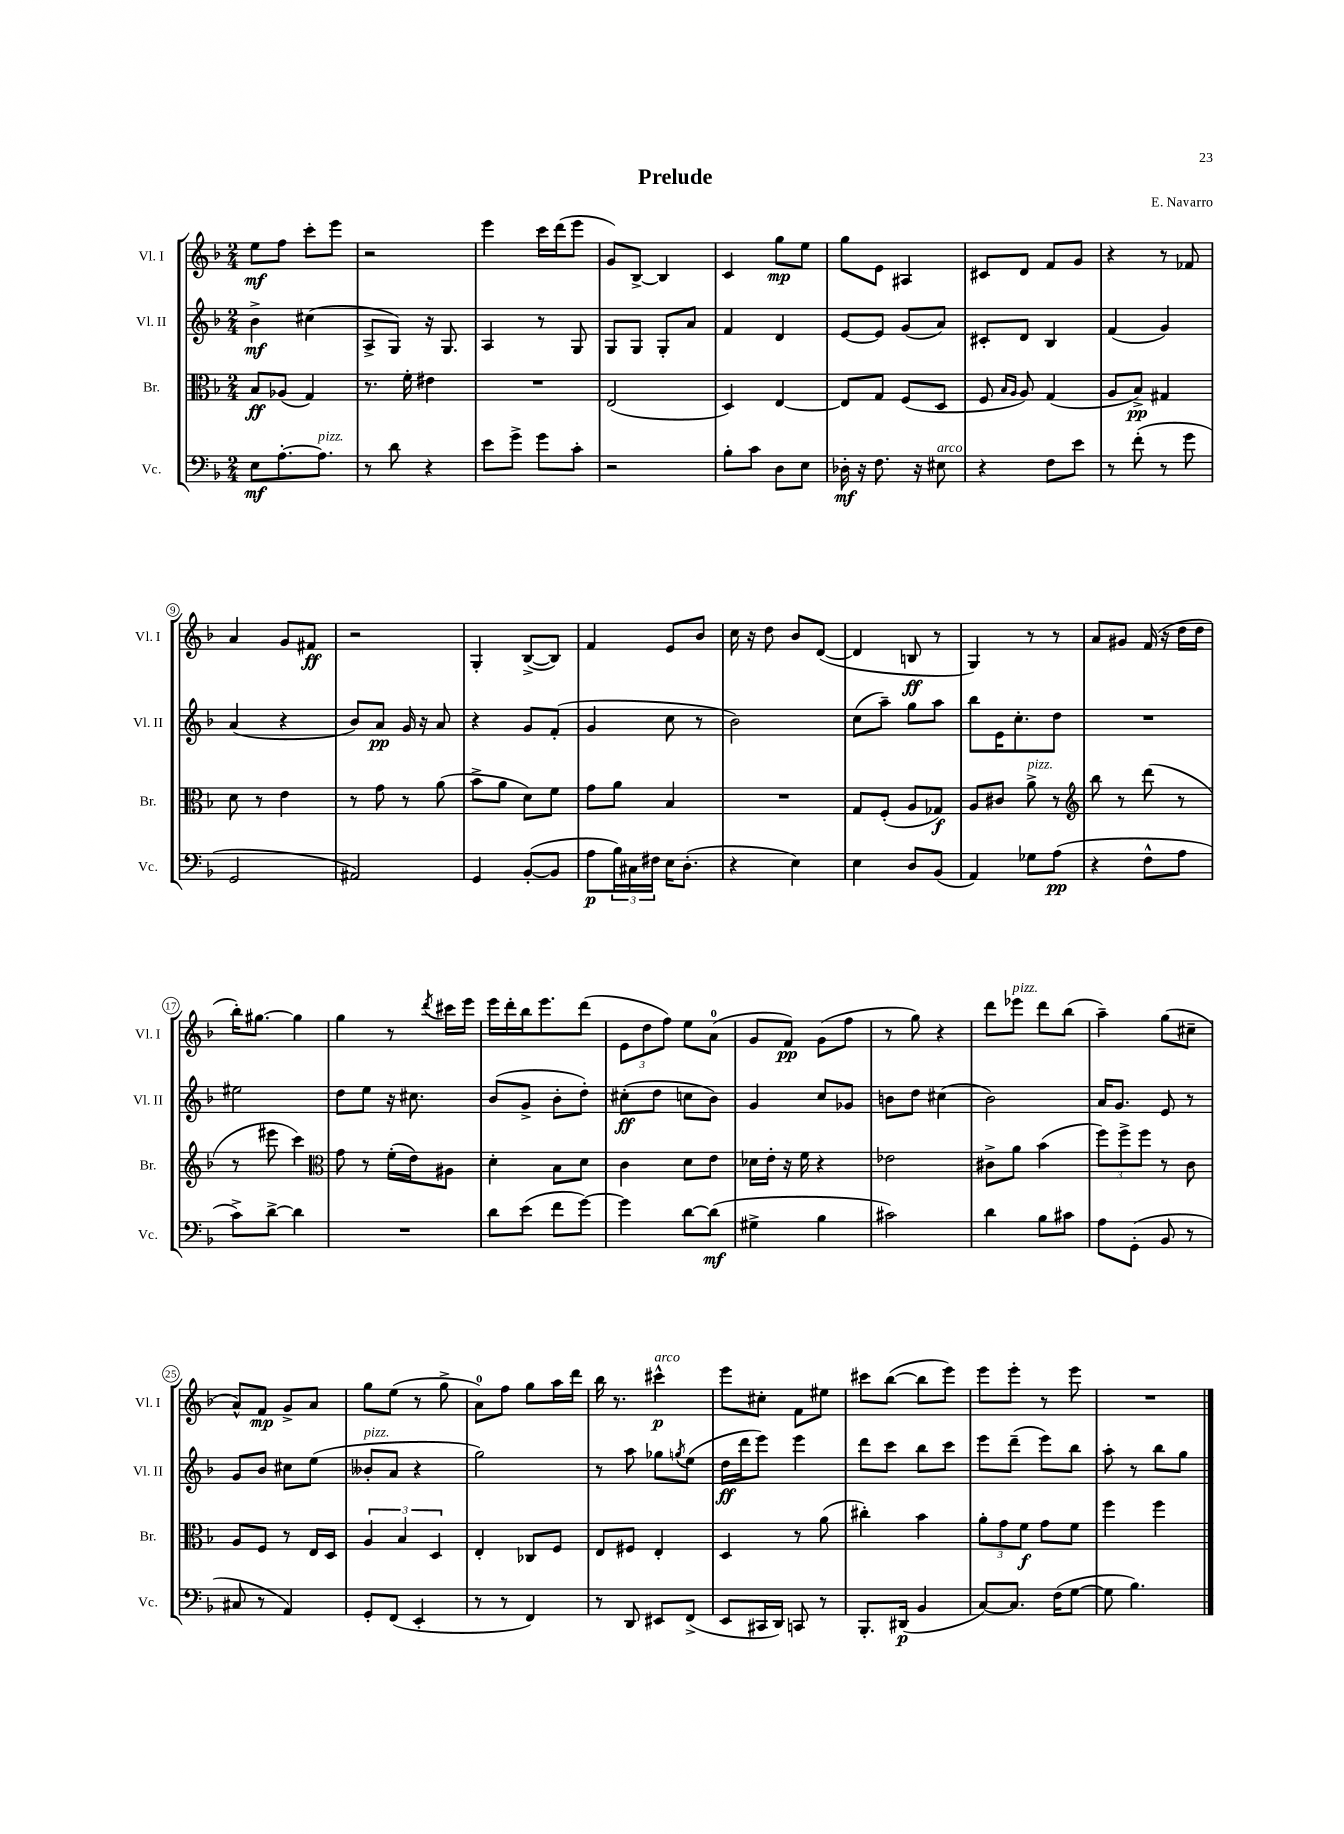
\header { title = "Prelude" composer = "E. Navarro" }
<<
\new StaffGroup <<
\new Staff = "s0" \with { instrumentName = "Vl. I" shortInstrumentName = "Vl. I" } {
    \clef treble \key f \major \numericTimeSignature \time 2/4
    e''8\mf f''8 c'''8-. e'''8 |
    r2 |
    e'''4 c'''16 d'''16( e'''8 |
    g'8) bes8~-> bes4 |
    c'4 g''8\mp e''8 |
    g''8 e'8 ais4 |
    cis'8 d'8 f'8 g'8 |
    r4 r8 fes'8 |
    a'4 g'8 fis'8\ff |
    r2 |
    g4-. bes8~->( bes8) |
    f'4 e'8 bes'8 |
    c''16 r16 d''8 bes'8 d'8~( |
    d'4 b8\ff r8 |
    g4) r8 r8 |
    a'8 gis'8 f'16( r16 d''16 d''16 |
    bes''16-.) gis''8.~ gis''4 |
    g''4 r8 \acciaccatura { d'''8 } cis'''16 e'''16 |
    e'''16 d'''16-. bes''16 e'''8. d'''8( |
    \tuplet 3/2 { e'8 d''8 f''8) } e''8 a'8-0( |
    g'8 f'8\pp) g'8( f''8 |
    r8 g''8) r4 |
    d'''8 ees'''8^\markup { \italic "pizz." } d'''8 bes''8( |
    a''4--) g''8( cis''8-- |
    a'8-^) f'8\mp g'8-> a'8 |
    g''8 e''8( r8 g''8-> |
    a'8-0) f''8 g''8 a''16 d'''16 |
    bes''16 r8. cis'''4-^\p^\markup { \italic "arco" } |
    e'''8 cis''8-. f'8 eis''8 |
    cis'''8 bes''8~( bes''8 e'''8) |
    e'''8 e'''8-. r8 e'''8 |
    R2 \bar "|." |
}
\new Staff = "s1" \with { instrumentName = "Vl. II" shortInstrumentName = "Vl. II" } {
    \clef treble \key f \major \numericTimeSignature \time 2/4
    bes'4->\mf cis''4( |
    a8-> g8) r16 g8. |
    a4 r8 g8 |
    g8 g8 g8-. a'8 |
    f'4 d'4 |
    e'8~ e'8 g'8( a'8) |
    cis'8-. d'8 bes4 |
    f'4( g'4) |
    a'4( r4 |
    bes'8) a'8\pp g'16 r16 a'8 |
    r4 g'8 f'8-.( |
    g'4 c''8 r8 |
    bes'2) |
    c''8( a''8--) g''8 a''8 |
    bes''8 e'16 c''8.-. d''8 |
    R2 |
    eis''2 |
    d''8 e''8 r16 cis''8. |
    bes'8( g'8-> bes'8-. d''8-.) |
    cis''8-.\ff( d''8 c''8 bes'8) |
    g'4 c''8 ges'8 |
    b'8 d''8 cis''4( |
    bes'2) |
    a'16 g'8. e'8 r8 |
    g'8 bes'8 cis''8 e''8( |
    beses'8-.^\markup { \italic "pizz." } a'8 r4 |
    g''2) |
    r8 a''8 ges''8 \acciaccatura { g''8 } e''8( |
    d''16\ff d'''16 e'''8) e'''4 |
    d'''8 c'''8 bes''8 c'''8 |
    e'''8 d'''8--( e'''8) bes''8 |
    a''8-. r8 bes''8 g''8 \bar "|." |
}
\new Staff = "s2" \with { instrumentName = "Br." shortInstrumentName = "Br." } {
    \clef alto \key f \major \numericTimeSignature \time 2/4
    bes8\ff aes8( g4) |
    r8. f'16-. eis'4 |
    R2 |
    e2( |
    d4) e4~ |
    e8 g8 f8( d8 |
    f8 \grace { bes16 a16 } a8) g4( |
    a8 bes8->\pp) gis4 |
    d'8 r8 e'4 |
    r8 g'8 r8 a'8( |
    bes'8-> a'8 d'8) f'8 |
    g'8 a'8 bes4 |
    R2 |
    g8 f8-.( a8 ges8\f) |
    a8 cis'8 a'8->^\markup { \italic "pizz." } r8 |
    \clef treble bes''8 r8 d'''8( r8 |
    r8 eis'''8 c'''4) |
    \clef alto g'8 r8 f'16-.( e'16) ais8 |
    d'4-. bes8 d'8 |
    c'4 d'8 e'8 |
    des'16 e'16-. r16 f'16 r4 |
    ees'2 |
    cis'8-> a'8 bes'4( |
    \tuplet 3/2 { f''8) f''8-> f''8 } r8 c'8 |
    a8 f8 r8 e16 d16 |
    \tuplet 3/2 { a4 bes4 d4 } |
    e4-. ces8 f8 |
    e8 fis8 e4-. |
    d4 r8 a'8( |
    cis''4-.) bes'4 |
    \tuplet 3/2 { a'8-. g'8 f'8\f } g'8 f'8 |
    f''4 f''4 \bar "|." |
}
\new Staff = "s3" \with { instrumentName = "Vc." shortInstrumentName = "Vc." } {
    \clef bass \key f \major \numericTimeSignature \time 2/4
    e8\mf a8.~-. a8.^\markup { \italic "pizz." } |
    r8 d'8 r4 |
    e'8 g'8-> g'8 c'8-. |
    r2 |
    bes8-. c'8 d8 e8 |
    des16-.\mf r16 f8. r16 eis8^\markup { \italic "arco" } |
    r4 f8 e'8 |
    r8 f'8-.( r8 g'8 |
    g,2 |
    ais,2) |
    g,4 bes,8~-.( bes,8 |
    a8\p \tuplet 3/2 { bes16) cis16 fis16 } e16 d8.-.( |
    r4 e4) |
    e4 d8 bes,8( |
    a,4) ges8 a8\pp( |
    r4 f8-^ a8 |
    c'8->) d'8~-> d'4 |
    R2 |
    d'8 e'8( f'8 g'8~) |
    g'4 d'8~ d'8\mf( |
    gis4-> bes4 |
    cis'2) |
    d'4 bes8 cis'8 |
    a8 g,8-.( bes,8 r8 |
    cis8 r8 a,4) |
    g,8-. f,8( e,4-. |
    r8 r8 f,4) |
    r8 d,8 eis,8 f,8->( |
    e,8 cis,16 d,16) c,8 r8 |
    bes,,8.-. dis,16\p( bes,4 |
    c8~) c8. f16( g8~ |
    g8 bes4.) \bar "|." |
}
>>
>>
\layout { \context { \Score \override BarNumber.stencil = #(make-stencil-circler 0.1 0.3 ly:text-interface::print) } }
